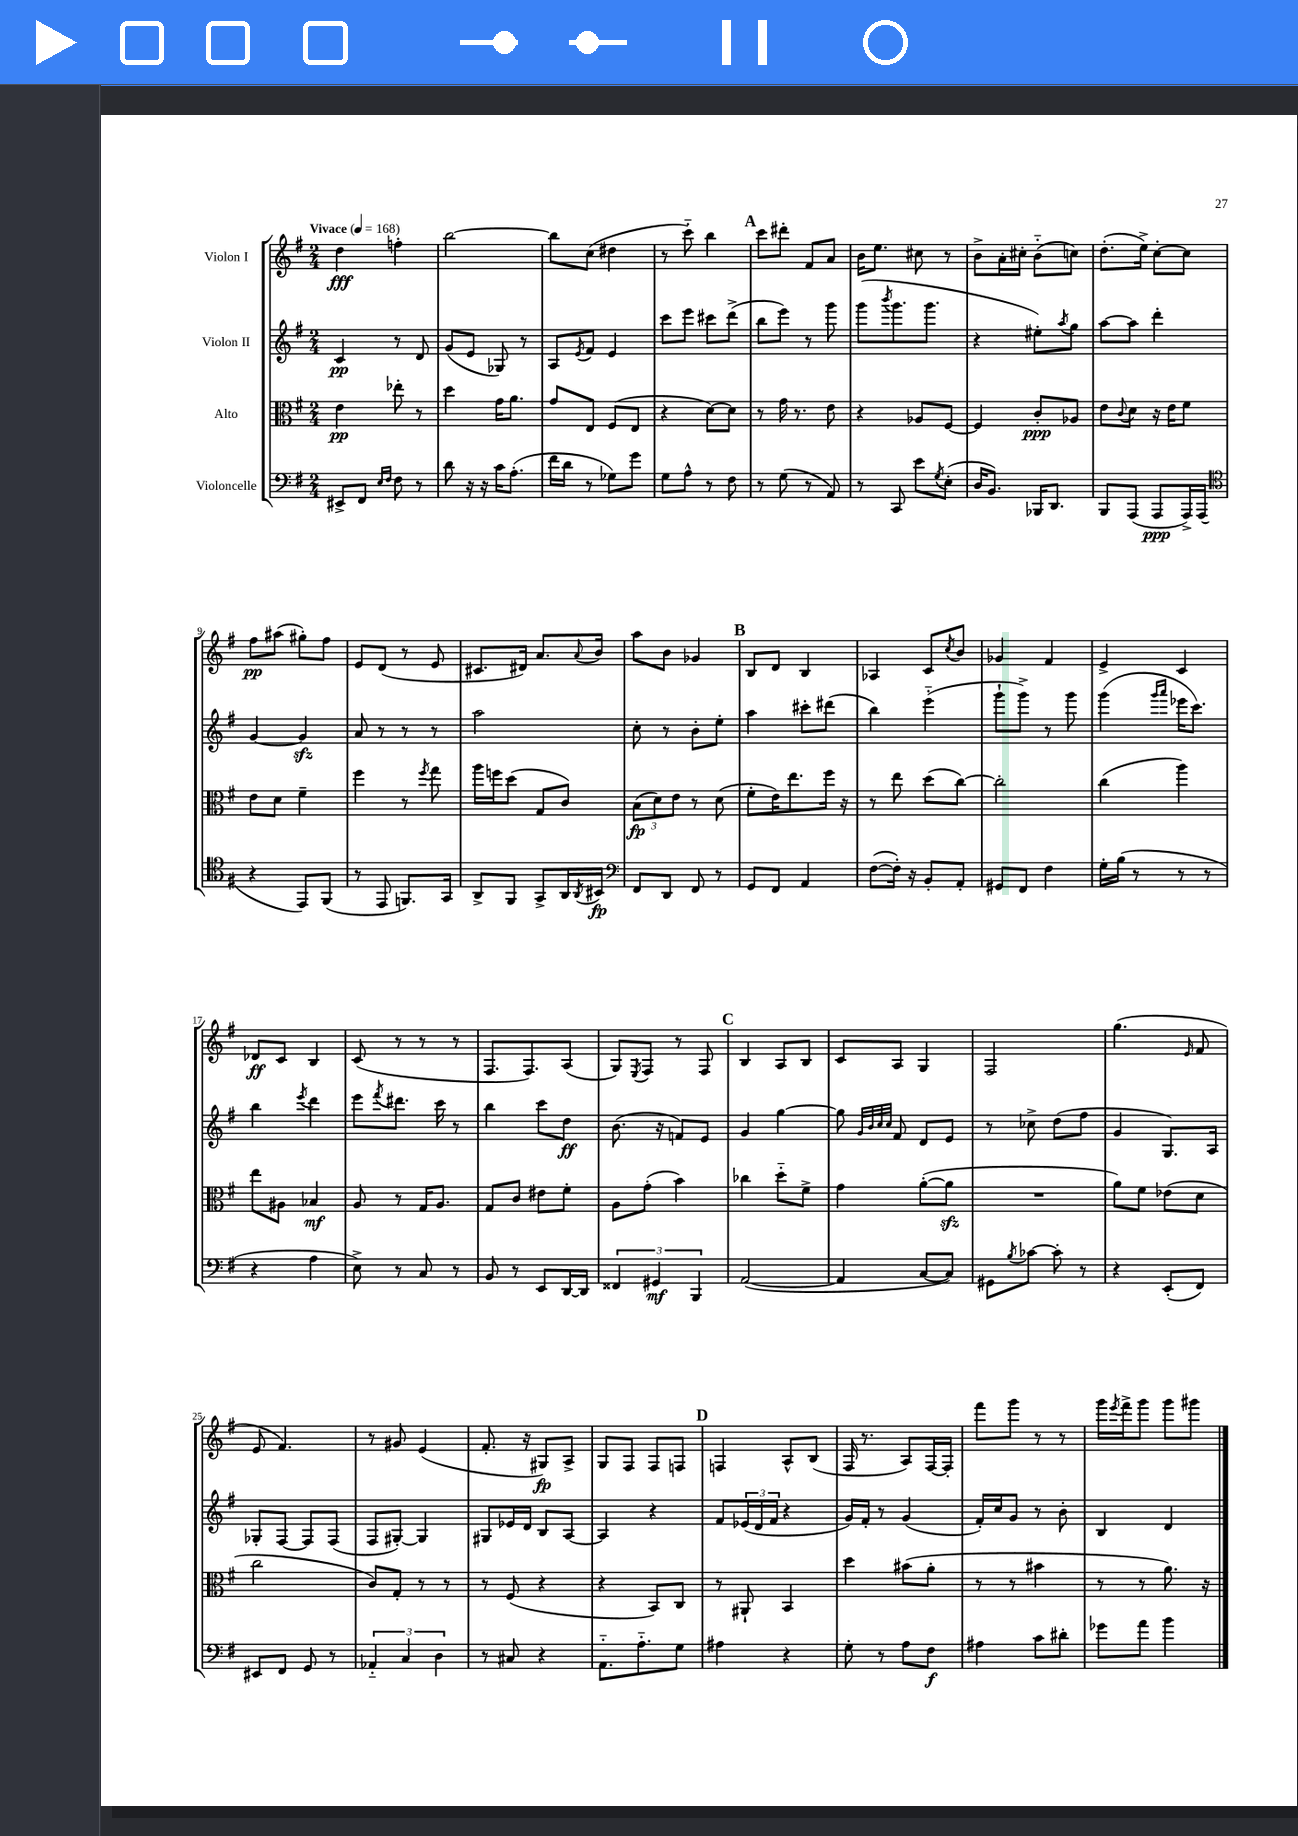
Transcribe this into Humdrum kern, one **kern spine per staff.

**kern	**dynam	**kern	**dynam	**kern	**dynam	**kern	**dynam
*part4	*part4	*part3	*part3	*part2	*part2	*part1	*part1
*staff4	*staff4	*staff3	*staff3	*staff2	*staff2	*staff1	*staff1
*I"Violoncelle	*	*I"Alto	*	*I"Violon II	*	*I"Violon I	*
*clefF4	*	*clefC3	*	*clefG2	*	*clefG2	*
*k[f#]	*	*k[f#]	*	*k[f#]	*	*k[f#]	*
*M2/4	*	*M2/4	*	*M2/4	*	*M2/4	*
*MM168	*	*MM168	*	*MM168	*	*MM168	*
=1	=1	=1	=1	=1	=1	=1	=1
!	!	!	!	!	!	!LO:TX:a:B:t=Vivace	!
8EE#X^/L	.	4e\	pp	4c/	pp	4dd\	fff
8FF#/J	.	.	.	.	.	.	.
16qqE/LL	.	.	.	.	.	.	.
16qqF#/JJ	.	.	.	.	.	.	.
8F#\	.	8ee-X'\	.	8r	.	4ffn'\	.
8r	.	8r	.	8d/	.	.	.
=2	=2	=2	=2	=2	=2	=2	=2
8d\	.	4dd\	.	(8g/L	.	[2bb\	.
16r	.	.	.	8e/J	.	.	.
16r	.	.	.	.	.	.	.
16c\KL	.	16g\KL	.	8G-X/)	.	.	.
(8.A'\J	.	8.a\J	.	.	.	.	.
.	.	.	.	8r	.	.	.
=3	=3	=3	=3	=3	=3	=3	=3
16f#\LL	.	8g/L	.	8A/L	.	8bb\L]	.
16d\JJ	.	.	.	.	.	.	.
.	.	.	.	8qe/	.	.	.
8r	.	8E/J	.	8f#/J	.	(8cc\J	.
8G-X\L)	.	(8F#/L	.	4e/	.	4dd#X\	.
8g\J	.	8E/J	.	.	.	.	.
=4	=4	=4	=4	=4	=4	=4	=4
8G\L	.	4r	.	8ccc\L	.	8r	.
8A^^\J	.	.	.	8eee\J	.	8ccc\)	.
8r	.	[8d\L)	.	8ccc#X\L	.	4bb\	.
8F#\	.	8d\J]	.	(8ddd^\J	.	.	.
!!LO:REH:place=s1:t=A
=5	=5	=5	=5	=5	=5	=5	=5
8r	.	8r	.	8bb\L	.	8ccc\L	.
(8G\	.	16g\	.	8eee\J)	.	8ddd#X'\J	.
.	.	8.r	.	.	.	.	.
8r	.	.	.	8r	.	8f#/L	.
8AA/)	.	8e\	.	8ggg\	.	8a/J	.
=6	=6	=6	=6	=6	=6	=6	=6
8r	.	4r	.	(8ggg\L	.	16b\KL	.
.	.	.	.	.	.	8.ee\J	.
.	.	.	.	8qbbb/	.	.	.
8CC/	.	.	.	8.ggg\	.	.	.
8e\L	.	8A-X/L	.	.	.	8cc#X\	.
.	.	.	.	8.ggg\J	.	.	.
8qG/	.	.	.	.	.	.	.
(8E'\J	.	[8F#/J	.	.	.	8r	.
=7	=7	=7	=7	=7	=7	=7	=7
16D/KL	.	4F#/]	.	4r	.	8b^\L	.
8.BB/J)	.	.	.	.	.	.	.
.	.	.	.	.	.	16a'\L	.
.	.	.	.	.	.	16cc#X'\JJ	.
16BBB-X/KL	.	8c'/L	ppp	8ee#X'\L)	.	(8b\L	.
8.DD/J	.	.	.	.	.	.	.
.	.	.	.	8qaa/	.	.	.
.	.	8A-X/J	.	8gg\J	.	8ccn\J)	.
=8	=8	=8	=8	=8	=8	=8	=8
8BBB/L	.	8e\L	.	[8aa\L	.	(8.dd'\L	.
.	.	8qqc/	.	.	.	.	.
(8AAA/J	.	8d\J	.	8aa\J]	.	.	.
.	.	.	.	.	.	16ee^\Jk)	.
8AAA/L	ppp	16r	.	4ddd'\	.	[8cc'\L	.
.	.	16e\KL	.	.	.	.	.
16AAA^/L)	.	8f#\J	.	.	.	8cc\J]	.
(16AAA/JJ	.	.	.	.	.	.	.
!!LO:LB:g=z
=9	=9	=9	=9	=9	=9	=9	=9
*clefC4	*	*	*	*	*	*	*
4r	.	8e\L	.	[4g/	.	8ff#\L	pp
.	.	8d\J	.	.	.	(8aa#X\J	.
8EE/L)	.	4f#~\	.	4gzz/]	.	8gg#X'\L)	.
(8FF#/J	.	.	.	.	.	8ff#\J	.
=10	=10	=10	=10	=10	=10	=10	=10
8r	.	4ff#\	.	8a/	.	8e/L	.
8EE/	.	.	.	8r	.	(8d/J	.
8.FFn/L)	.	8r	.	8r	.	8r	.
.	.	8qff#/	.	.	.	.	.
.	.	8gg\	.	8r	.	8e/	.
16GG/Jk	.	.	.	.	.	.	.
=11	=11	=11	=11	=11	=11	=11	=11
8AA^/L	.	16aa\LL	.	2aa\	.	8.c#X/L	.
.	.	16ffn\J	.	.	.	.	.
8FF#/J	.	(8dd\J	.	.	.	.	.
.	.	.	.	.	.	16d#X/Jk)	.
8GG^/L	.	8G/L	.	.	.	8.a/L	.
16AA/L	.	8c/J)	.	.	.	.	.
8qAA/	.	.	.	.	.	8qqa/	.
16BB#X/JJ	fp	.	.	.	.	16b/Jk	.
=12	=12	=12	=12	=12	=12	=12	=12
*clefF4	*	*	*	*	*	*	*
8FF#/L	.	(12B\L	fp	8cc'\	.	8aa\L	.
.	.	12d\)	.	.	.	.	.
8DD/J	.	.	.	8r	.	8b\J	.
.	.	12e\J	.	.	.	.	.
8FF#/	.	8r	.	8b'\L	.	4g-X/	.
8r	.	(8d\	.	8ee'\J	.	.	.
!!LO:REH:place=s1:t=B
=13	=13	=13	=13	=13	=13	=13	=13
8GG/L	.	8f#'\L	.	4aa\	.	8B/L	.
8FF#/J	.	16e\K)	.	.	.	8d/J	.
.	.	8.ee\	.	.	.	.	.
4AA/	.	.	.	8ccc#X'\L	.	4B/	.
.	.	16ff#\Jk	.	(8ddd#X\J	.	.	.
.	.	16r	.	.	.	.	.
=14	=14	=14	=14	=14	=14	=14	=14
([8F#\L	.	8r	.	4bb\)	.	4A-X/	.
16F#'\Jk])	.	8ee\	.	.	.	.	.
16r	.	.	.	.	.	.	.
8BB'/L	.	(8dd\L	.	(4eee\	.	8c/L	.
.	.	.	.	.	.	8qcc/	.
8AA'/J	.	[8cc\J)	.	.	.	8b/J	.
=15	=15	=15	=15	=15	=15	=15	=15
8GG#X/L	.	2cc'\]	.	8ggg`\L	.	4g-X/	.
8FF#/J	.	.	.	8ggg^\J)	.	.	.
4F#\	.	.	.	8r	.	4f#/	.
.	.	.	.	8ggg\	.	.	.
=16	=16	=16	=16	=16	=16	=16	=16
16G'\LL	.	(4cc\	.	(4ggg\	.	4e^/	.
(16B\JJ	.	.	.	.	.	.	.
8r	.	.	.	.	.	.	.
.	.	.	.	16qqggg/LL	.	.	.
.	.	.	.	16qqaaa/JJ	.	.	.
8r	.	4aa\)	.	16eee-X\KL	.	4c/	.
.	.	.	.	8.ccc\J)	.	.	.
8r	.	.	.	.	.	.	.
!!LO:LB:g=z
=17	=17	=17	=17	=17	=17	=17	=17
4r	.	8ee\L	.	4bb\	.	8d-X/L	ff
.	.	8A#X\J	.	.	.	8c/J	.
.	.	.	.	8qeee/	.	.	.
4A\	.	4B-X/	mf	4ddd\	.	4B/	.
=18	=18	=18	=18	=18	=18	=18	=18
8E^\)	.	8A/	.	8eee\L	.	(8c/	.
.	.	.	.	8qfff#/	.	.	.
8r	.	8r	.	8.ddd#X\J	.	8r	.
8C/	.	16G/KL	.	.	.	8r	.
.	.	8.A/J	.	16ccc\	.	.	.
8r	.	.	.	8r	.	8r	.
=19	=19	=19	=19	=19	=19	=19	=19
8BB/	.	8G/L	.	4bb\	.	8.F#/L	.
8r	.	8c/J	.	.	.	.	.
.	.	.	.	.	.	8.F#/)	.
8EE/L	.	8e#X\L	.	8ccc\L	.	.	.
[16DD/L	.	8f#'\J	.	8dd\J	ff	(8A/J	.
16DD/JJ]	.	.	.	.	.	.	.
=20	=20	=20	=20	=20	=20	=20	=20
6FF##X/	.	8A\L	.	(8.b\	.	8G/L)	.
.	.	.	.	.	.	8qE/	.
.	.	(8g'\J	.	.	.	8F#/J	.
6GG#X/	mf	.	.	.	.	.	.
.	.	.	.	16r	.	.	.
.	.	4b\)	.	8fn/L)	.	8r	.
6BBB/	.	.	.	.	.	.	.
.	.	.	.	8e/J	.	8F#/	.
!!LO:REH:place=s1:t=C
=21	=21	=21	=21	=21	=21	=21	=21
([2AA/	.	4cc-X\	.	4g/	.	4B/	.
.	.	8dd\L	.	[4gg\	.	8A/L	.
.	.	8f#^\J	.	.	.	8B/J	.
=22	=22	=22	=22	=22	=22	=22	=22
4AA/]	.	4g\	.	8gg\]	.	8c/L	.
.	.	.	.	32qqg/LLL	.	.	.
.	.	.	.	32qqb/	.	.	.
.	.	.	.	32qqcc/	.	.	.
.	.	.	.	32qqcc/JJJ	.	.	.
.	.	.	.	8f#/	.	8A/J	.
[8C/L	.	([8a'\L	.	8d/L	.	4G/	.
8C/J])	.	8azz\J]	.	8e/J	.	.	.
=23	=23	=23	=23	=23	=23	=23	=23
8GG#X\L	.	2r	.	8r	.	2F#/	.
8qB/	.	.	.	.	.	.	.
[8c-X\J	.	.	.	8cc-X^\	.	.	.
8c-'\]	.	.	.	(8dd\L	.	.	.
8r	.	.	.	8ff#\J	.	.	.
=24	=24	=24	=24	=24	=24	=24	=24
4r	.	8a\L)	.	4g/	.	(4.gg\	.
.	.	8f#\J	.	.	.	.	.
(8EE'/L	.	(8e-X\L	.	8.G/L)	.	.	.
.	.	.	.	.	.	16qqe/	.
8FF#/J)	.	8d\J	.	.	.	8f#/	.
.	.	.	.	16A/Jk	.	.	.
!!LO:LB:g=z
=25	=25	=25	=25	=25	=25	=25	=25
8EE#X/L	.	2cc\	.	8G-X'/L	.	8e/	.
8FF#/J	.	.	.	[8F#/J	.	4.f#/)	.
8GG/	.	.	.	8F#/L]	.	.	.
8r	.	.	.	(8F#/J	.	.	.
=26	=26	=26	=26	=26	=26	=26	=26
6AA-X/	.	8c/L)	.	8F#/L	.	8r	.
.	.	8G'/J	.	[8G#X'/J)	.	8g#X/	.
6C/	.	.	.	.	.	.	.
.	.	8r	.	4G#/]	.	(4e/	.
6D\	.	.	.	.	.	.	.
.	.	8r	.	.	.	.	.
=27	=27	=27	=27	=27	=27	=27	=27
8r	.	8r	.	8G#X/L	.	8.f#'/	.
8C#X/	.	(8F#/	.	16e-X/L	.	.	.
.	.	.	.	16d/JJ	.	16r	.
4r	.	4r	.	8B/L	.	8G#X/L)	fp
.	.	.	.	[8A/J	.	8A^/J	.
=28	=28	=28	=28	=28	=28	=28	=28
8.AA\L	.	4r	.	4A/]	.	8G/L	.
.	.	.	.	.	.	8F#/J	.
8.A\	.	.	.	.	.	.	.
.	.	8BB/L)	.	4r	.	8F#/L	.
8G\J	.	8C/J	.	.	.	8Fn/J	.
!!LO:REH:place=s1:t=D
=29	=29	=29	=29	=29	=29	=29	=29
4A#X\	.	8r	.	8f#/L	.	4Fn/	.
.	.	8AA#X`/	.	(24e-X/L	.	.	.
.	.	.	.	24d/	.	.	.
.	.	.	.	24f#/JJ	.	.	.
4r	.	4BB/	.	4r	.	8A^^/L	.
.	.	.	.	.	.	(8B/J	.
=30	=30	=30	=30	=30	=30	=30	=30
8G'\	.	4dd\	.	16g/LL)	.	16F#/	.
.	.	.	.	16f#'/JJ	.	8.r	.
8r	.	.	.	8r	.	.	.
8A\L	.	(8b#X\L	.	(4g/	.	8A/L)	.
8F#\J	f	8a'\J	.	.	.	[16F#/L	.
.	.	.	.	.	.	16F#'/JJ]	.
=31	=31	=31	=31	=31	=31	=31	=31
4A#X\	.	8r	.	16f#'/LL)	.	8fff#\L	.
.	.	.	.	16cc/J	.	.	.
.	.	8r	.	8g/J	.	8ggg\J	.
8c\L	.	4b#X\	.	8r	.	8r	.
8d#X'\J	.	.	.	8b'\	.	8r	.
=32	=32	=32	=32	=32	=32	=32	=32
8g-X\L	.	8r	.	4B/	.	16ggg\LL	.
.	.	.	.	.	.	8qeee/	.
.	.	.	.	.	.	16fff#^\J	.
8a\J	.	8r	.	.	.	8ggg\J	.
4b\	.	8.a\)	.	4d/	.	8ggg\L	.
.	.	.	.	.	.	8ggg#X\J	.
.	.	16r	.	.	.	.	.
==	==	==	==	==	==	==	==
*-	*-	*-	*-	*-	*-	*-	*-
